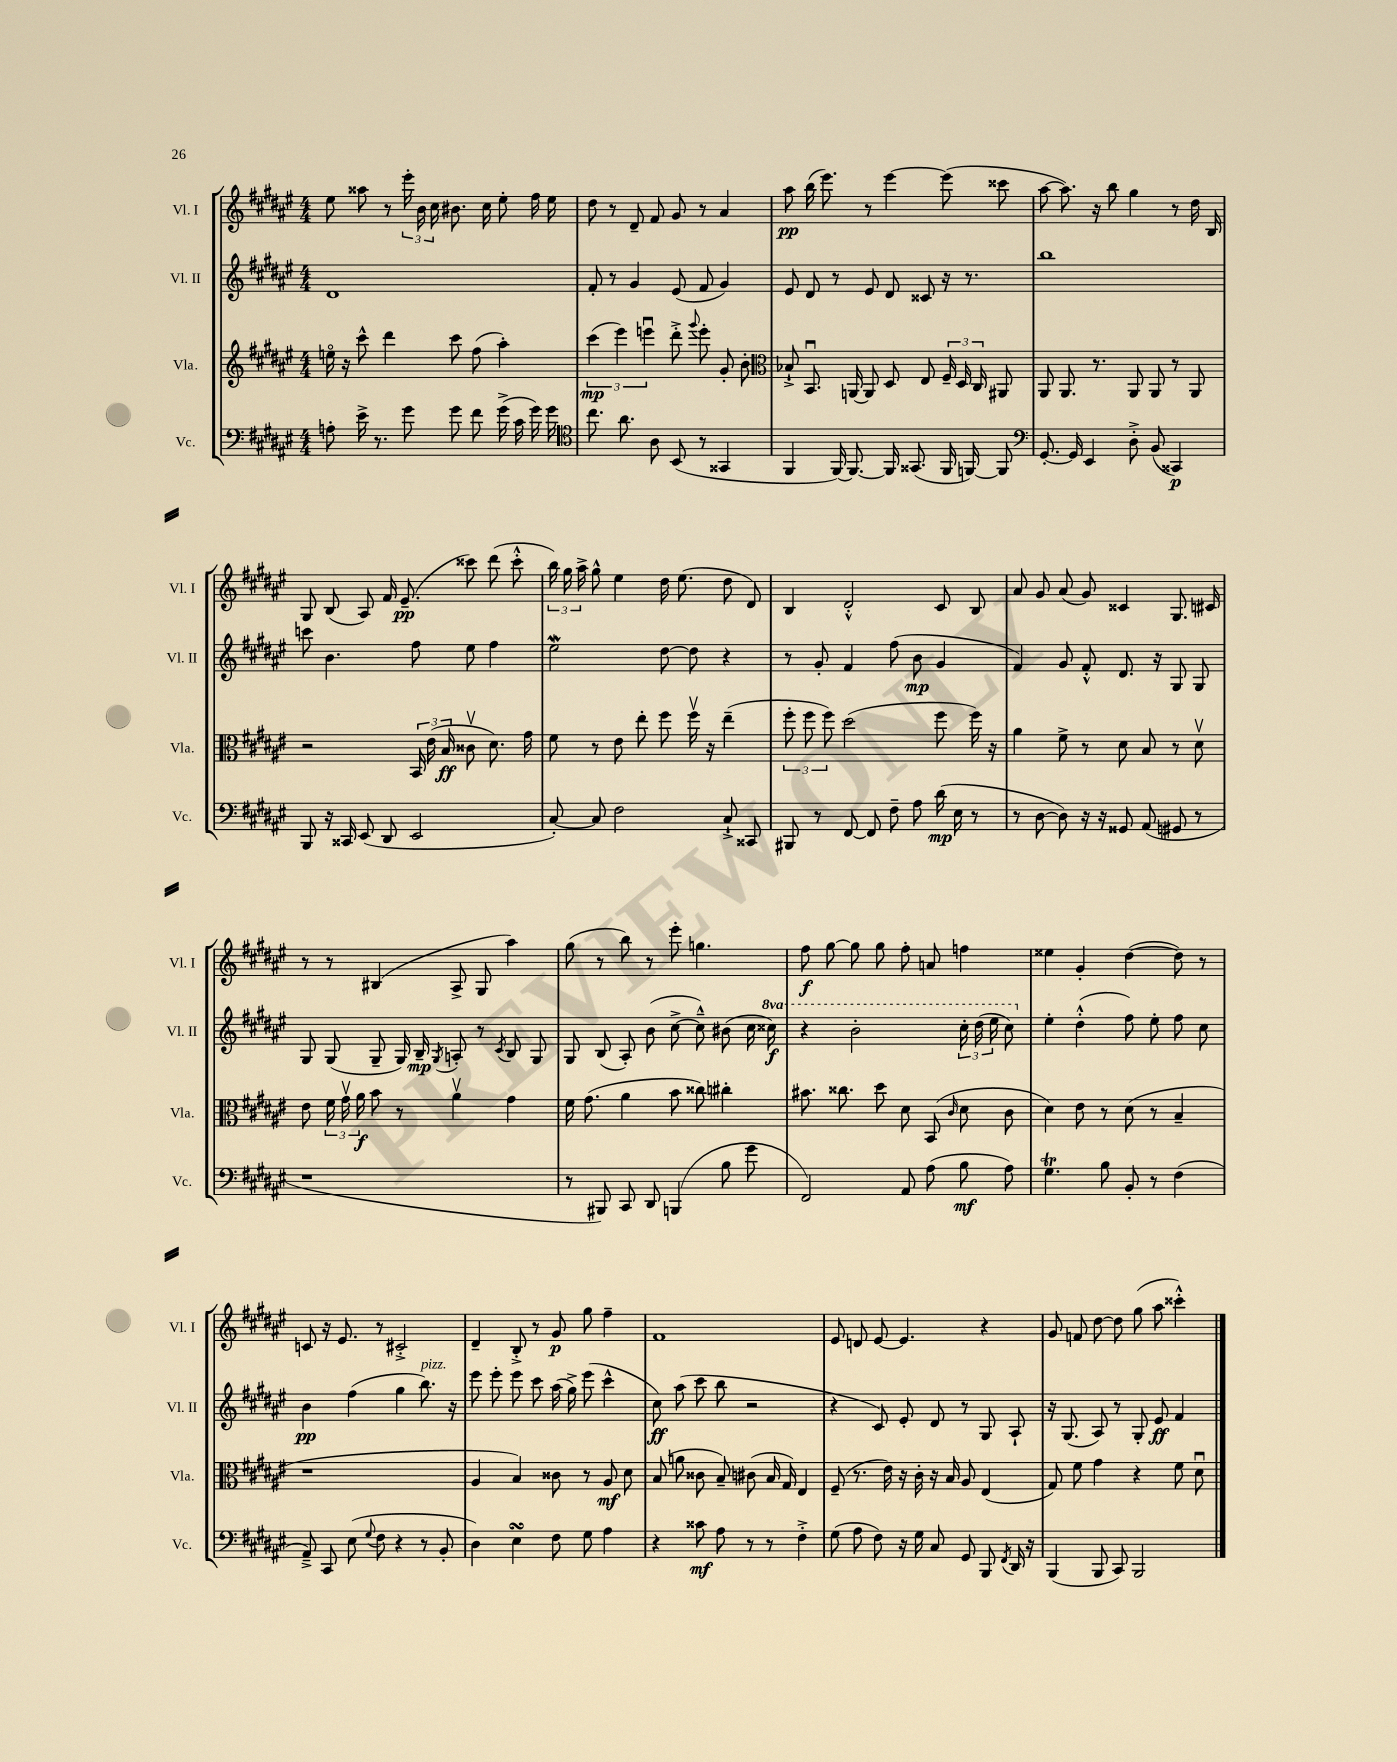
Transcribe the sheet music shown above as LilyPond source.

<<
\new StaffGroup <<
\new Staff = "s0" \with { instrumentName = "Vl. I" shortInstrumentName = "Vl. I" } {
    \clef treble \key fis \major \numericTimeSignature \time 4/4
    \autoBeamOff eis''8 aisis''8 r8 \tuplet 3/2 { eis'''16-. b'16 cis''16 } bis'8. cis''16 eis''8-. fis''16 eis''16 |
    dis''8 r8 dis'8-- fis'8 gis'8 r8 ais'4 |
    ais''8\pp b''16( eis'''8.) r8 eis'''4~ eis'''8( cisis'''8 |
    ais''8~ ais''8.) r16 b''8 gis''4 r8 dis''16 b16 |
    gis8 b8( ais8) fis'16 eis'8.--\pp( cisis'''8) dis'''8( cisis'''8-.-^ |
    \tuplet 3/2 { b''16) gis''16 ais''16-> } gis''8-^ eis''4 dis''16 eis''8.( dis''8 dis'8) |
    b4 dis'2-.-^ cis'8 b8 |
    ais'8 gis'8 ais'8( gis'8) cisis'4 gis8. cis'16 |
    r8 r8 bis4( ais8-> gis8 ais''4) |
    gis''8( r8 b''8) r8 eis'''8-. g''4. |
    fis''8\f gis''8~ gis''8 gis''8 fis''8-. a'8 f''4 |
    eisis''4 gis'4-. dis''4~( dis''8) r8 |
    c'8 r16 eis'8. r8 cis'2-.-> |
    dis'4-- b8-.-> r8 gis'8\p gis''8 fis''4-- |
    fis'1 |
    eis'8 d'8 eis'8~ eis'4. r4 |
    gis'8 f'8 dis''8~ dis''8 gis''8( ais''8 cisis'''4-.-^) \bar "|." |
}
\new Staff = "s1" \with { instrumentName = "Vl. II" shortInstrumentName = "Vl. II" } {
    \clef treble \key fis \major \numericTimeSignature \time 4/4 \set Staff.ottavationMarkups = #ottavation-simple-ordinals
    \autoBeamOff dis'1 |
    fis'8-. r8 gis'4 eis'8( fis'8 gis'4) |
    eis'8 dis'8 r8 eis'8 dis'8 cisis'8 r16 r8. |
    b''1 |
    c'''8 b'4. fis''8 eis''8 fis''4 |
    eis''2\mordent dis''8~ dis''8 r4 |
    r8 gis'8-. fis'4 fis''8( b'8\mp gis'4 |
    fis'4) gis'8 fis'8-.-^ dis'8. r16 gis8 gis8 |
    gis8 gis8( gis8-- gis16) b16--\mp \acciaccatura { gis8 } a8-. r8 \acciaccatura { cis'8 } b8 gis8 |
    gis8 b8( ais8-.) b'8( cis''8~-> cis''8---^) bis'8( cis''16 \ottava #1 cisis'''16\f) |
    r4 b''2-. \tuplet 3/2 { cis'''16-. dis'''16( eis'''16 } cis'''8) \ottava #0 |
    eis''4-. dis''4-.-^( fis''8) eis''8-. fis''8 cis''8 |
    b'4\pp fis''4( gis''4 b''8.^\markup { \italic "pizz." }) r16 |
    eis'''8 eis'''8-. eis'''8 cis'''8 ais''16( gis''16->) eis'''8( cis'''4-^ |
    cis''8\ff) ais''8( cis'''8 b''8 r2 |
    r4 cis'8) eis'8-. dis'8 r8 gis8 ais8-! |
    r16 gis8.( ais8) r8 gis8-. eis'8\ff fis'4 \bar "|." |
}
\new Staff = "s2" \with { instrumentName = "Vla." shortInstrumentName = "Vla." } {
    \clef treble \key fis \major \numericTimeSignature \time 4/4
    \autoBeamOff e''16\flageolet r16 cis'''8-^ dis'''4 cis'''8 fis''8( ais''4-.) |
    \tuplet 3/2 { cis'''4\mp( eis'''4) e'''4\downbow } dis'''8-.-> \appoggiatura { gis'''8 } e'''8-. gis'8-. b'8-. |
    \clef alto bes8-!-> b,8.\downbow a,16~ a,8 dis8 eis8 \tuplet 3/2 { fis16-- dis16 cis16 } ais,8 |
    ais,8 ais,8. r8. ais,8 ais,8 r8 ais,8 |
    r2 \tuplet 3/2 { b,16 eis'16( b16\ff } cisis'8\upbow dis'8.) gis'16 |
    fis'8 r8 eis'8 eis''8-. fis''8 fis''16\upbow r16 eis''4--( |
    \tuplet 3/2 { fis''8-. fis''8 fis''8) } dis''2( fis''8 fis''16) r16 |
    ais'4 fis'8-> r8 dis'8 b8 r8 dis'8\upbow |
    eis'8 \tuplet 3/2 { fis'16 gis'16\upbow ais'16\f } b'8 r8 ais'4\upbow gis'4 |
    fis'16 gis'8.( ais'4 b'8 cisis''8) cis''4-. |
    bis'8. cisis''8. dis''8 dis'8 b,8( \grace { cis'16 } dis'8 cis'8 |
    dis'4) eis'8 r8 dis'8( r8 b4-- |
    r1 |
    ais4 b4) cisis'8 r8 ais8\mf dis'8 |
    b8( a'8 cisis'8 b8--) cis'8( b16 gis16) eis4 |
    fis8--( r8. eis'16) r16 cis'16-. r16 b16 ais8 eis4( |
    gis8) fis'8 gis'4 r4 fis'8 dis'8\downbow \bar "|." |
}
\new Staff = "s3" \with { instrumentName = "Vc." shortInstrumentName = "Vc." } {
    \clef bass \key fis \major \numericTimeSignature \time 4/4
    \autoBeamOff a8-. eis'16-> r8. gis'8 gis'8 fis'8 gis'16->( cis'16 gis'16) gis'16 |
    \clef tenor cis''8. ais'8. ais8 b,8( r8 gisis,4 |
    fis,4 fis,16~) fis,8.~ fis,16 gisis,8.( fis,16 f,16~) f,8 |
    \clef bass gis,8.~-. gis,16 eis,4 dis8-.-> b,8( cisis,4\p) |
    b,,8 r16 cisis,16 eis,8( dis,8 eis,2 |
    cis8~-.) cis8 fis2 cis8-!-> cisis,8 |
    bis,,8 r8 fis,8~ fis,8 fis8-- ais8 dis'16\mp( eis16 r8 |
    r8 dis8~ dis8) r16 r16 gisis,8 ais,8( gis,8 r8 |
    r1 |
    r8 bis,,8) cis,8 dis,8 b,,4( b8 gis'8 |
    fis,2) ais,8 ais8( b8\mf ais8) |
    gis4.\trill b8 b,8-. r8 fis4( |
    ais,8--->) cis,8 eis8( \appoggiatura { gis8 } fis8 r4 r8 b,8-. |
    dis4) eis4\turn fis8 gis8 ais4 |
    r4 cisis'8\mf ais8 r8 r8 fis4-.-> |
    gis8( ais8 fis8) r16 gis16 cis8 gis,8 b,,8 \acciaccatura { fis,8 } dis,16 r16 |
    b,,4( b,,8 cis,8) b,,2 \bar "|." |
}
>>
>>
\layout { \context { \Score \remove "Bar_number_engraver" } }
